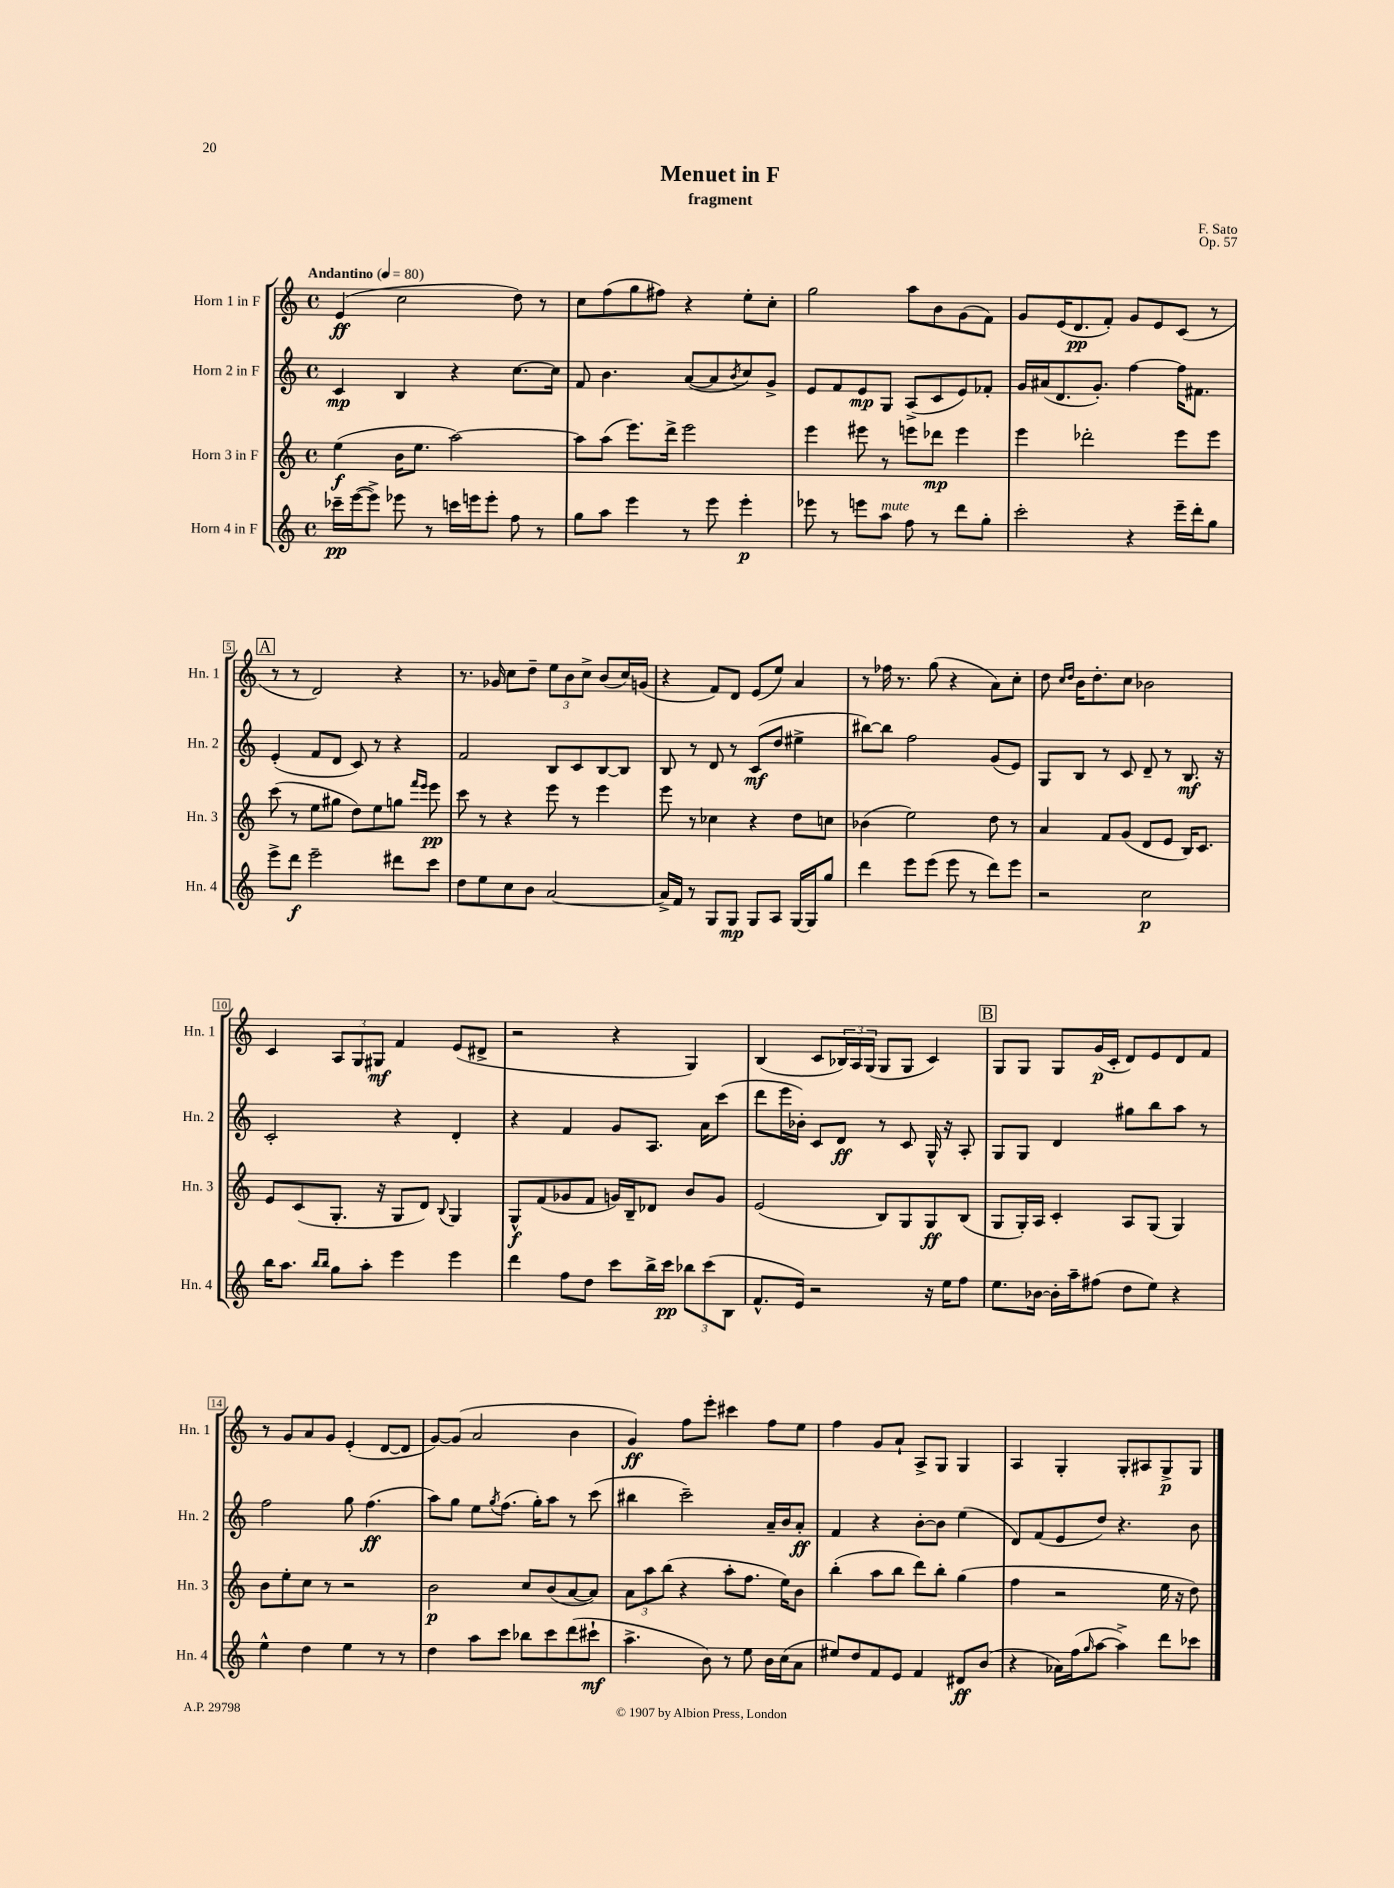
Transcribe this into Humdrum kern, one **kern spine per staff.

**kern	**kern	**kern	**kern
*staff4	*staff3	*staff2	*staff1
*clefG2	*clefG2	*clefG2	*clefG2
*k[]	*k[]	*k[]	*k[]
*M4/4	*M4/4	*M4/4	*M4/4
*met(c)	*met(c)	*met(c)	*met(c)
*MM80	*MM80	*MM80	*MM80
16ccc-~	(4ee	4c	(4e
([16eee	.	.	.
8eee^])	.	.	.
8eee-	16b	4B	2cc
.	8.ee	.	.
8r	.	.	.
16ccc	[2aa)	4r	.
16eee	.	.	.
8eee'	.	.	.
8ff	.	[8.cc	8dd)
8r	.	.	8r
.	.	16cc]	.
=	=	=	=
8gg	8aa]	8f	8cc
8aa	(8aa	4.b	(8ff
4eee	8.eee)	.	8gg
.	.	.	8ff#)
.	16ddd^	.	.
8r	2eee	([8a	4r
8eee	.	8a]	.
.	.	8qb	.
4eee'	.	8cc)	8ee'
.	.	8g^	8cc'
=	=	=	=
8eee-	4eee	8e	2gg
8r	.	8f	.
8eee	8eee#	8e	.
8aa	8r	8G	.
8ff	8eee	(8A^	8aa
8r	8ddd-	8c	8b
8ddd	4eee	8e)	(8g
8gg'	.	8f-'	8f)
=	=	=	=
2ccc'	4eee	16g	8g
.	.	(16a#	.
.	.	8.d	(16e
.	.	.	8.d
.	2ddd-'	.	.
.	.	8.g')	.
.	.	.	8f')
4r	.	[4ff	8g
.	.	.	8e
16eee~	8eee	16ff]	(8c
16ddd'	.	8.f#	.
8gg	8eee	.	8r
=	=	=	=
8eee^	(8ccc	(4e'	8r
8ddd	8r	.	8r
2eee~	8ee	8f	2d)
.	8gg#	8d	.
.	8dd)	8c)	.
.	8ee	8r	.
8ddd#	8gg	4r	4r
.	16qqfff	.	.
.	16qqeee	.	.
8ccc	8eee	.	.
=	=	=	=
8dd	8ccc	2f	8.r
8ee	8r	.	.
.	.	.	16g-
8cc	4r	.	8cc
8b	.	.	8dd~
[2a	8eee	8B	12ee
.	.	.	12b
.	8r	8c	.
.	.	.	12cc^
.	4eee	[8B	(8b
.	.	8B]	16cc)
.	.	.	(16g
=	=	=	=
16a^]	8eee	8B	4r
16f	.	.	.
8r	8r	8r	.
8G	4cc-	8d	8f)
8G	.	8r	8d
8G	4r	(8c	(8e
8A	.	8dd	8ee)
[16G	8dd	4ee#^	4a
16G]	.	.	.
8gg	8cc	.	.
=	=	=	=
4ddd	(4b-	[8bb#)	8r
.	.	8bb#]	16ff-
.	.	.	8.r
8eee	2ee)	2ff	.
(8eee	.	.	(8gg
8eee	.	.	4r
8r	.	.	.
8ddd)	8dd	(8g	8a)
8eee	8r	8e)	8cc'
=	=	=	=
2r	4a	8G	8dd
.	.	.	16qqcc
.	.	.	16qqdd
.	.	8B	16b
.	.	.	8.dd'
.	8f	8r	.
.	(8g	8c	8cc
2cc	8d	8d~	2b-
.	8e	8r	.
.	16B)	8.B	.
.	8.c	.	.
.	.	16r	.
=	=	=	=
16bb	8e	2c'	4c
8.aa	.	.	.
.	(8c	.	.
16qqbb	.	.	.
16qqbb	.	.	.
8gg	8.G'	.	12A
.	.	.	12G
8aa'	.	.	.
.	.	.	12G#
.	16r	.	.
4eee	8G	4r	4f
.	8d)	.	.
.	8qqB	.	.
4eee	4G	4d'	(8e
.	.	.	8d#^
=	=	=	=
4ddd	8G^^	4r	2r
.	(8f	.	.
8ff	8g-	4f	.
8dd	8f	.	.
8ccc	16g)	8g	4r
.	16B~	.	.
16bb^	8d-	8.A	.
16ccc	.	.	.
12bb-	8b	.	4G)
.	.	16a	.
(12ccc	.	.	.
.	8g	(8ccc	.
12B	.	.	.
=	=	=	=
8.f^^	(2e	8ddd	(4B
.	.	16eee	.
16e)	.	16b-')	.
2r	.	8c	8c
.	.	8d	24B-)
.	.	.	24A
.	.	.	(24G
.	8B)	8r	8G
.	8G	8c	8G
16r	8G	16G^^	4c)
16ee	.	16r	.
8ff	(8B	8A'	.
=	=	=	=
8.ee	8G	8G	8G
.	16G')	8G	8G
[16b-	16A	.	.
16b-']	4c'	4d	8G
16aa~	.	.	.
(8ff#	.	.	(16g
.	.	.	16c'
8dd	8A	8gg#	8d)
8ee)	(8G	8bb	8e
4r	4G)	8aa	8d
.	.	8r	8f
=	=	=	=
4ee^^	8b	2ff	8r
.	8ee'	.	8g
4dd	8cc	.	8a
.	8r	.	8g
4ee	2r	8gg	(4e'
.	.	(4.ff	.
8r	.	.	[8d
8r	.	.	8d]
=	=	=	=
4dd	2b	8aa)	[8g)
.	.	8gg	(8g]
8aa	.	8ee	2a
.	.	8qgg	.
8ccc	.	(8.ff	.
8bb-	8cc	.	.
.	.	16gg')	.
8ccc	(8b	8aa	.
(8ddd	[8a	8r	4b
8ccc#`	8a])	(8ccc	.
=	=	=	=
4.aa^	12a	4bb#	4g)
.	12aa	.	.
.	(12bb	.	.
.	4r	2ccc~)	8ff
8b)	.	.	8eee'
8r	8aa'	.	4ccc#
8ee	8.ff	.	.
16b	.	16a~	8ff
(16cc	16ee)	16b	.
8a	8b	8a'	8ee
=	=	=	=
8ee#)	(4bb'	4f	4ff
8dd	.	.	.
8f	8aa	4r	8g
8e	8bb	.	8a`
4f	8ddd)	[8b'	8A^
.	8bb'	8b]	8G
8d#	(4gg	(4ee	4G
(8b	.	.	.
=	=	=	=
4r	4ff	8d)	4A
.	.	(8f	.
16a-)	2r	8e	4G'
(16ff	.	.	.
16qqgg	.	.	.
[8aa	.	8dd)	.
4aa^])	.	4.r	8G'
.	.	.	8A#
8ddd	16ee	.	8G^
.	16r	.	.
8ccc-	8dd)	8b	8G
==	==	==	==
*-	*-	*-	*-
